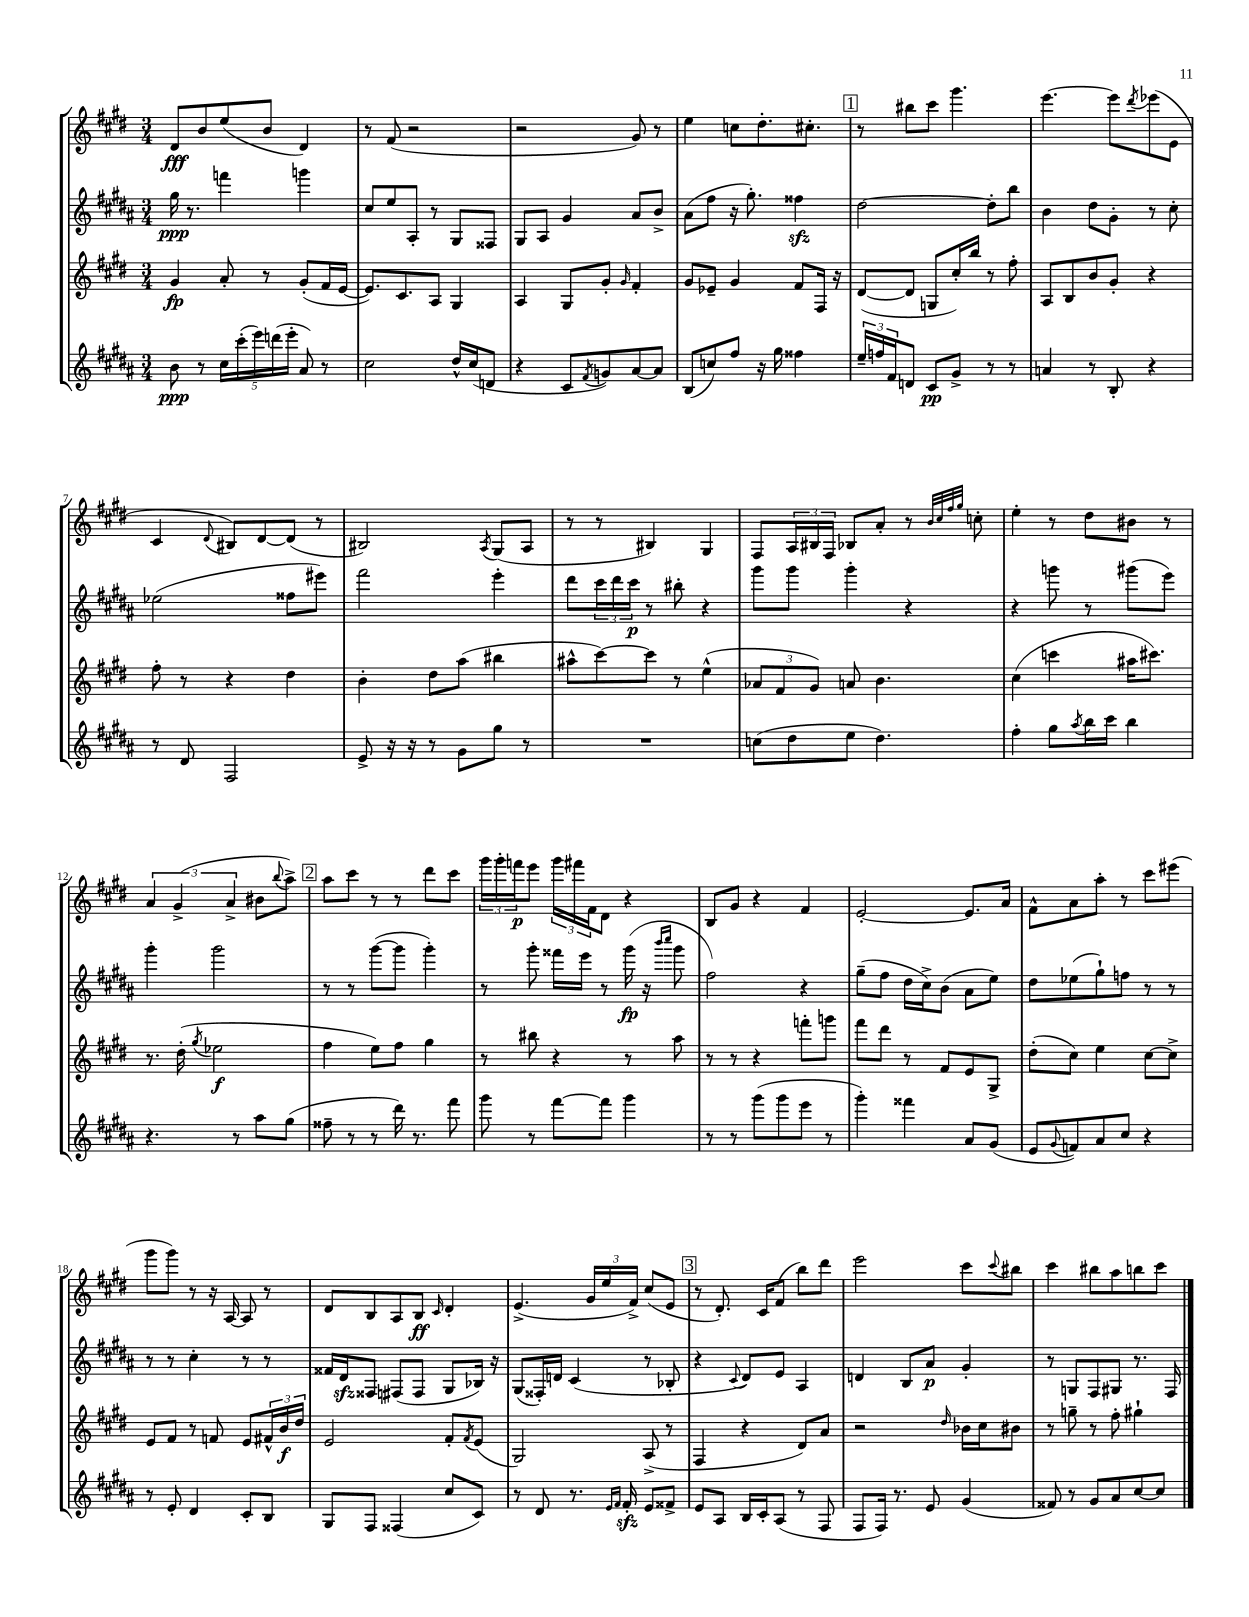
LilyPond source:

<<
\new StaffGroup <<
\new Staff = "s0" {
    \clef treble \key e \major \numericTimeSignature \time 3/4
    dis'8\fff b'8 e''8( b'8 dis'4) |
    r8 fis'8( r2 |
    r2 gis'8) r8 |
    e''4 c''8 dis''8.-. cis''8.-. |
    \mark \markup { \box "1" } r8 bis''8 cis'''8 gis'''4. |
    e'''4.~ e'''8 \acciaccatura { dis'''8 } ees'''8( e'8 |
    cis'4 \appoggiatura { dis'8 } bis8) dis'8~ dis'8( r8 |
    bis2) \acciaccatura { a8 } gis8( a8 |
    r8 r8 bis4) gis4 |
    fis8 \tuplet 3/2 { a16 bis16 fis16 } bes8 a'8-. r8 \grace { b'32 cis''32 fis''32 gis''32 } c''8-. |
    e''4-. r8 dis''8 bis'8 r8 |
    \tuplet 3/2 { a'4 gis'4->( a'4-> } bis'8 \appoggiatura { b''8 } a''8->) |
    \mark \markup { \box "2" } a''8 cis'''8 r8 r8 dis'''8 cis'''8 |
    \tuplet 3/2 { gis'''16 gis'''16-. f'''16\p } e'''8 \tuplet 3/2 { gis'''16 fis'''16 fis'16 } dis'8 r4 |
    b8 gis'8 r4 fis'4 |
    e'2~-. e'8. a'16 |
    fis'8-^ a'8 a''8-. r8 cis'''8 eis'''8( |
    gis'''8 gis'''8) r8 r16 a16~ a8 r8 |
    dis'8 b8 a8 b8\ff \grace { cis'16 } dis'4-. |
    e'4.->( \tuplet 3/2 { gis'16 e''16 fis'16->) } cis''8( e'8 |
    \mark \markup { \box "3" } r8 dis'8.-.) cis'16 fis'8( b''8) dis'''8 |
    e'''2 cis'''8 \appoggiatura { cis'''8 } bis''8 |
    cis'''4 bis''8 a''8 b''8 cis'''8 \bar "|." |
}
\new Staff = "s1" {
    \clef treble \key b \major \numericTimeSignature \time 3/4
    gis''16\ppp r8. f'''4 g'''4 |
    cis''8 e''8 ais8-. r8 gis8 fisis8 |
    gis8 ais8 gis'4 ais'8 b'8-> |
    ais'8( fis''8 r16 gis''8.-.) fisis''4\sfz |
    \mark \markup { \box "1" } dis''2~ dis''8-. b''8 |
    b'4 dis''8 gis'8-. r8 cis''8-. |
    ees''2( fisis''8 eis'''8) |
    fis'''2 e'''4-. |
    dis'''8 \tuplet 3/2 { cis'''16 dis'''16 cis'''16\p } r8 bis''8-. r4 |
    gis'''8 gis'''8 gis'''4-. r4 |
    r4 g'''8 r8 gis'''8( e'''8) |
    gis'''4-. gis'''2 |
    \mark \markup { \box "2" } r8 r8 gis'''8~( gis'''8 gis'''4-.) |
    r8 gis'''8-. fisis'''16 e'''16 r8 gis'''16\fp( r16 \grace { b'''16 cis''''16 } gis'''8 |
    fis''2) r4 |
    gis''8--( fis''8 dis''16 cis''16->) b'8( ais'8 e''8) |
    dis''8 ees''8( gis''8-!) f''8 r8 r8 |
    r8 r8 cis''4-. r8 r8 |
    fisis'16 dis'16\sfz fisis8 fis8( fis8 gis8 bes16) r16 |
    gis8( fisis16-.) d'16 cis'4( r8 bes8-. |
    \mark \markup { \box "3" } r4 \appoggiatura { cis'8 } dis'8) e'8 ais4 |
    d'4 b8 ais'8\p gis'4-. |
    r8 g8 fis8 gis8 r8. fis16 \bar "|." |
}
\new Staff = "s2" {
    \clef treble \key e \major \numericTimeSignature \time 3/4
    gis'4\fp a'8-. r8 gis'8-.( fis'16 e'16~ |
    e'8.) cis'8. a8 gis4 |
    a4 gis8 gis'8-. \grace { gis'16 } fis'4-. |
    gis'8 ees'8-- gis'4 fis'8 fis16 r16 |
    \mark \markup { \box "1" } dis'8~( dis'8 g8 cis''16-.) b''16 r8 fis''8-. |
    a8 b8 b'8 gis'8-. r4 |
    fis''8-. r8 r4 dis''4 |
    b'4-. dis''8 a''8( bis''4 |
    ais''8-^ cis'''8~) cis'''8 r8 e''4-^( |
    \tuplet 3/2 { aes'8 fis'8 gis'8) } a'8 b'4. |
    cis''4( c'''4 ais''16 cis'''8.) |
    r8. dis''16-.( \acciaccatura { gis''8 } ees''2\f |
    \mark \markup { \box "2" } fis''4 e''8) fis''8 gis''4 |
    r8 bis''8 r4 r8 a''8 |
    r8 r8 r4 f'''8-. g'''8 |
    fis'''8 dis'''8 r8 fis'8 e'8 gis8-> |
    dis''8-.( cis''8) e''4 cis''8~ cis''8-> |
    e'8 fis'8 r8 f'8 e'8 \tuplet 3/2 { fis'16-^ b'16\f dis''16 } |
    e'2 fis'8-. \acciaccatura { fis'8 } e'8( |
    gis2) a8->( r8 |
    \mark \markup { \box "3" } fis4 r4 dis'8) a'8 |
    r2 \grace { dis''16 } bes'16 cis''16 bis'8 |
    r8 g''8-- r8 fis''8-. gis''4-! \bar "|." |
}
\new Staff = "s3" {
    \clef treble \key b \major \numericTimeSignature \time 3/4
    b'8\ppp r8 \tuplet 5/4 { cis''16 cis'''16-.( e'''16) d'''16( e'''16-. } ais'8) r8 |
    cis''2 dis''16-^ cis''16( d'8 |
    r4 cis'8 \acciaccatura { fis'8 } g'8) ais'8~ ais'8 |
    b8( c''8) fis''8 r16 gis''16 fisis''4 |
    \mark \markup { \box "1" } \tuplet 3/2 { e''16-- f''16 fis'16 } d'8 cis'8\pp gis'8-> r8 r8 |
    a'4 r8 b8-. r4 |
    r8 dis'8 fis2 |
    e'8-> r16 r16 r8 gis'8 gis''8 r8 |
    R2. |
    c''8( dis''8 e''8 dis''4.) |
    fis''4-. gis''8 \acciaccatura { ais''8 } b''16 cis'''16 b''4 |
    r4. r8 ais''8 gis''8( |
    \mark \markup { \box "2" } fisis''8-- r8 r8 dis'''16) r8. fis'''8 |
    gis'''8 r8 fis'''8~ fis'''8 gis'''4 |
    r8 r8 gis'''8( gis'''8 e'''8 r8 |
    gis'''4-.) fisis'''4 ais'8 gis'8( |
    e'8 \appoggiatura { gis'8 } f'8) ais'8 cis''8 r4 |
    r8 e'8-. dis'4 cis'8-. b8 |
    gis8 fis8 fisis4( cis''8 cis'8) |
    r8 dis'8 r8. \grace { e'16 fis'16 } fis'16-.\sfz e'8 fisis'8-> |
    \mark \markup { \box "3" } e'8 ais8 b16 cis'16-. ais8( r8 fis8 |
    fis8 fis16) r8. e'8 gis'4( |
    fisis'8) r8 gis'8 ais'8 cis''8~ cis''8 \bar "|." |
}
>>
>>
